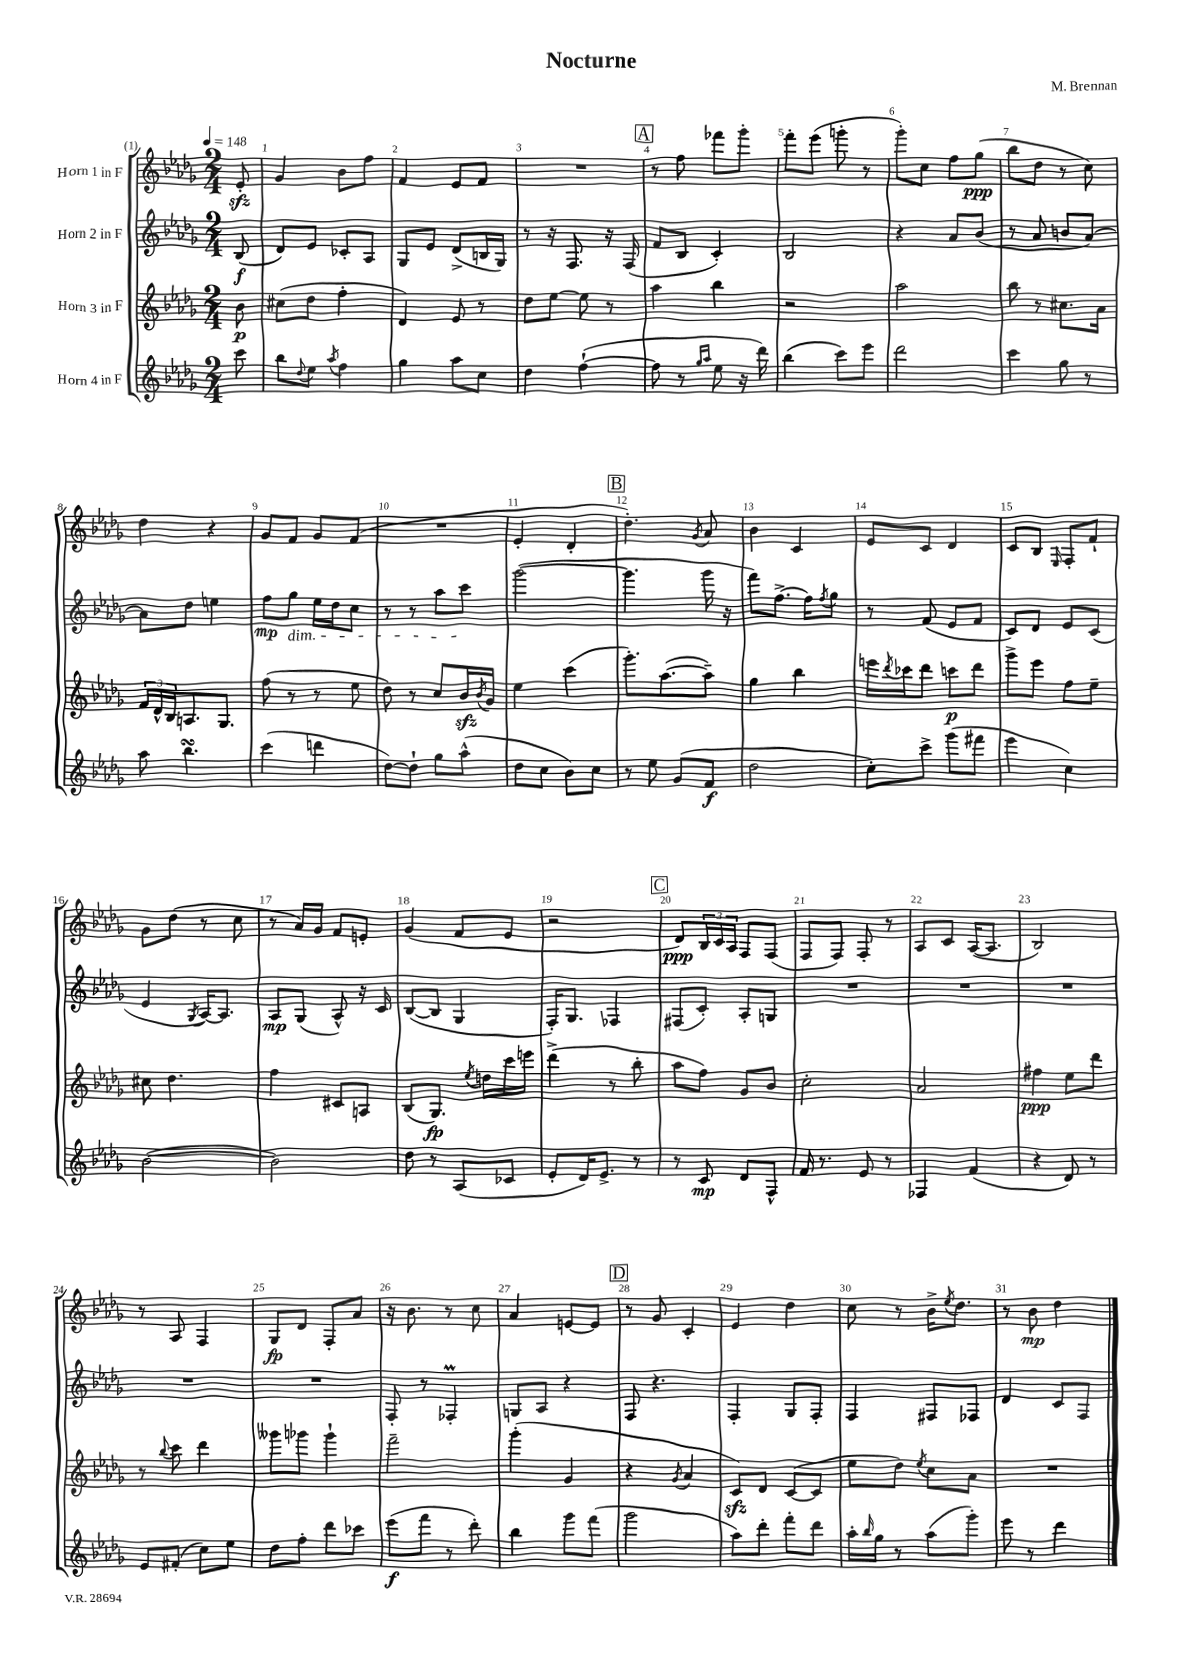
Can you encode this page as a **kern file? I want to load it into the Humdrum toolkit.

**kern	**kern	**kern	**kern
*staff4	*staff3	*staff2	*staff1
*clefG2	*clefG2	*clefG2	*clefG2
*k[b-e-a-d-g-]	*k[b-e-a-d-g-]	*k[b-e-a-d-g-]	*k[b-e-a-d-g-]
*M2/4	*M2/4	*M2/4	*M2/4
*MM148	*MM148	*MM148	*MM148
8ccc	8b-	(8B-	8e-'
=	=	=	=
8bb-	(8cc#	8d-)	4g-
8qqdd-	.	.	.
8ee-	8dd-	8e-	.
8qaa-	.	.	.
4ff	4ff'	8c-'	8b-
.	.	8A-	8ff
=	=	=	=
4gg-	4d-)	8G-	4f
.	.	8e-	.
8aa-	8e-	(8d-^	8e-
8cc	8r	16B	8f
.	.	16G-)	.
=	=	=	=
4dd-	8dd-	8r	2r
.	[8ee-	16r	.
.	.	8.F	.
([4ff`	8ee-]	.	.
.	8r	16r	.
.	.	(16F	.
=	=	=	=
8ff]	4aa-	8f	8r
8r	.	8B-	8ff
16qqgg-	.	.	.
16qqaa-	.	.	.
8ee-	4bb-	4c')	8fff-
16r	.	.	8ggg-'
16ddd-)	.	.	.
=	=	=	=
(4bb-	2r	2B-	8fff'
.	.	.	(8eee-
8ccc)	.	.	8ggg'
8eee-	.	.	8r
=	=	=	=
2ddd-	2aa-	4r	8ggg-')
.	.	.	8cc
.	.	8a-	8ff
.	.	(8b-	(8gg-
=	=	=	=
4ccc	8bb-	8r	8bb-
.	8r	8a-	8dd-
8gg-	8.cc#	8b	8r
8r	.	[8a-)	8cc)
.	16a-	.	.
=	=	=	=
8aa-	24f	8a-]	4dd-
.	24d-^^	.	.
.	24B-	.	.
4.bb-	8.A	8dd-	.
.	.	4ee	4r
.	8.G-	.	.
=	=	=	=
(4ccc	(8ff	8ff	8g-
.	8r	8gg-	8f
4ddd	8r	16ee-	8g-
.	.	16dd-	.
.	8ee-	8cc	(8f
=	=	=	=
[8dd-)	8dd-)	8r	2r
8dd-`]	8r	8r	.
8gg-	8cc	8aa-	.
(8aa-^^	16b-	8ccc	.
.	8qb-	.	.
.	16g-	.	.
=	=	=	=
8dd-	4ee-	([2ggg-	4e-'
8cc	.	.	.
8b-)	(4ccc	.	4d-'
8cc	.	.	.
=	=	=	=
8r	8.ggg-')	4.ggg-]	4.dd-')
8ee-	.	.	.
.	([8.aa-	.	.
(8g-	.	.	.
.	.	.	8qg-
8f	8aa-~])	16ggg-	8a-
.	.	16r	.
=	=	=	=
2dd-	4gg-	8fff)	4b-
.	.	[8.ff^	.
.	4bb-	.	4c
.	.	16ff]	.
.	.	8qff	.
.	.	8gg-	.
=	=	=	=
8cc')	16eee	8r	8e-
.	8qddd-	.	.
.	16ccc-	.	.
8ccc^	8ddd-	(8f	8c
(8ggg-	8ccc	8e-	4d-
8fff#	8ddd-	8f	.
=	=	=	=
4eee-	8ggg-^	8c)	8c
.	8eee-	8d-	8B-
.	.	.	16qqE-
4cc)	8ff	8e-	8F'
.	8ee-~	(8c	8f`
=	=	=	=
([2b-	8cc#	4e-	8g-
.	4.dd-	.	(8dd-
.	.	8qG-	.
.	.	[16A-)	8r
.	.	8.A-]	.
.	.	.	8cc
=	=	=	=
2b-])	4ff	8A-	8r
.	.	(8G-	16a-)
.	.	.	16g-
.	8c#	8A-^^)	8f
.	8A	16r	8e'
.	.	16c	.
=	=	=	=
8dd-	(8B-	([8B-	(4g-
8r	8.G-)	8B-]	.
(8A-	.	4G-	8f
.	8qee-	.	.
.	16dd	.	.
8c-	16ccc	.	8e-
.	16eee	.	.
=	=	=	=
8e-'	(4ddd-^	16F')	2r
.	.	8.G-	.
16d-)	.	.	.
8.e-^	.	.	.
.	8r	4F-	.
8r	8bb-'	.	.
=	=	=	=
8r	8aa-	(8F#	8d-)
8c	8ff)	8c')	24B-
.	.	.	24c
.	.	.	24A-
8d-	8g-	8A-'	8F
8F^^	8b-	8G	(8F
=	=	=	=
16f	2cc'	2r	8F
8.r	.	.	.
.	.	.	8F)
8e-	.	.	8F'
8r	.	.	8r
=	=	=	=
4F-	2a-	2r	8A-
.	.	.	8c
(4f	.	.	([16A-
.	.	.	8.A-]
=	=	=	=
4r	4ff#	2r	2B-)
8d-)	8ee-	.	.
8r	8ddd-	.	.
=	=	=	=
8e-	8r	2r	8r
.	8qqbb-	.	.
(8f#'	8ccc	.	8A-
8cc)	4ddd-	.	4F
8ee-	.	.	.
=	=	=	=
8dd-	8ggg--	2r	8G-
8ff'	8ggg-	.	8d-
8ddd-	4ggg-`	.	8F'
8ccc-	.	.	8a-
=	=	=	=
(8eee-	2fff~	8F'	16r
.	.	.	8.b-
8fff	.	8r	.
8r	.	4F-'	8r
8ddd-')	.	.	8cc
=	=	=	=
4bb-	(4ggg-'	8G	4a-
.	.	8A-	.
8ggg-	4g-	4r	[8e
(8fff	.	.	8e]
=	=	=	=
2ggg-	4r	8F	8r
.	.	4.r	8g-
.	8qg-	.	.
.	4a-	.	4c'
=	=	=	=
8aa-)	8c)	4F'	4e-
8ddd-'	8d-	.	.
8fff'	([8c	8G-	4dd-
8ddd-	8c]	8F'	.
=	=	=	=
16aa-'	8ee-	4F	8cc
16qqbb-	.	.	.
16gg-	.	.	.
8r	8dd-)	.	8r
.	8qee-	.	.
(8aa-	8cc	8F#	16b-^
.	.	.	8qee-
.	.	.	8.dd-
8ggg-')	8a-	8F-	.
=	=	=	=
8eee-	2r	4d-	8r
8r	.	.	8b-
4ddd-	.	8c	4dd-
.	.	8F	.
==	==	==	==
*-	*-	*-	*-
